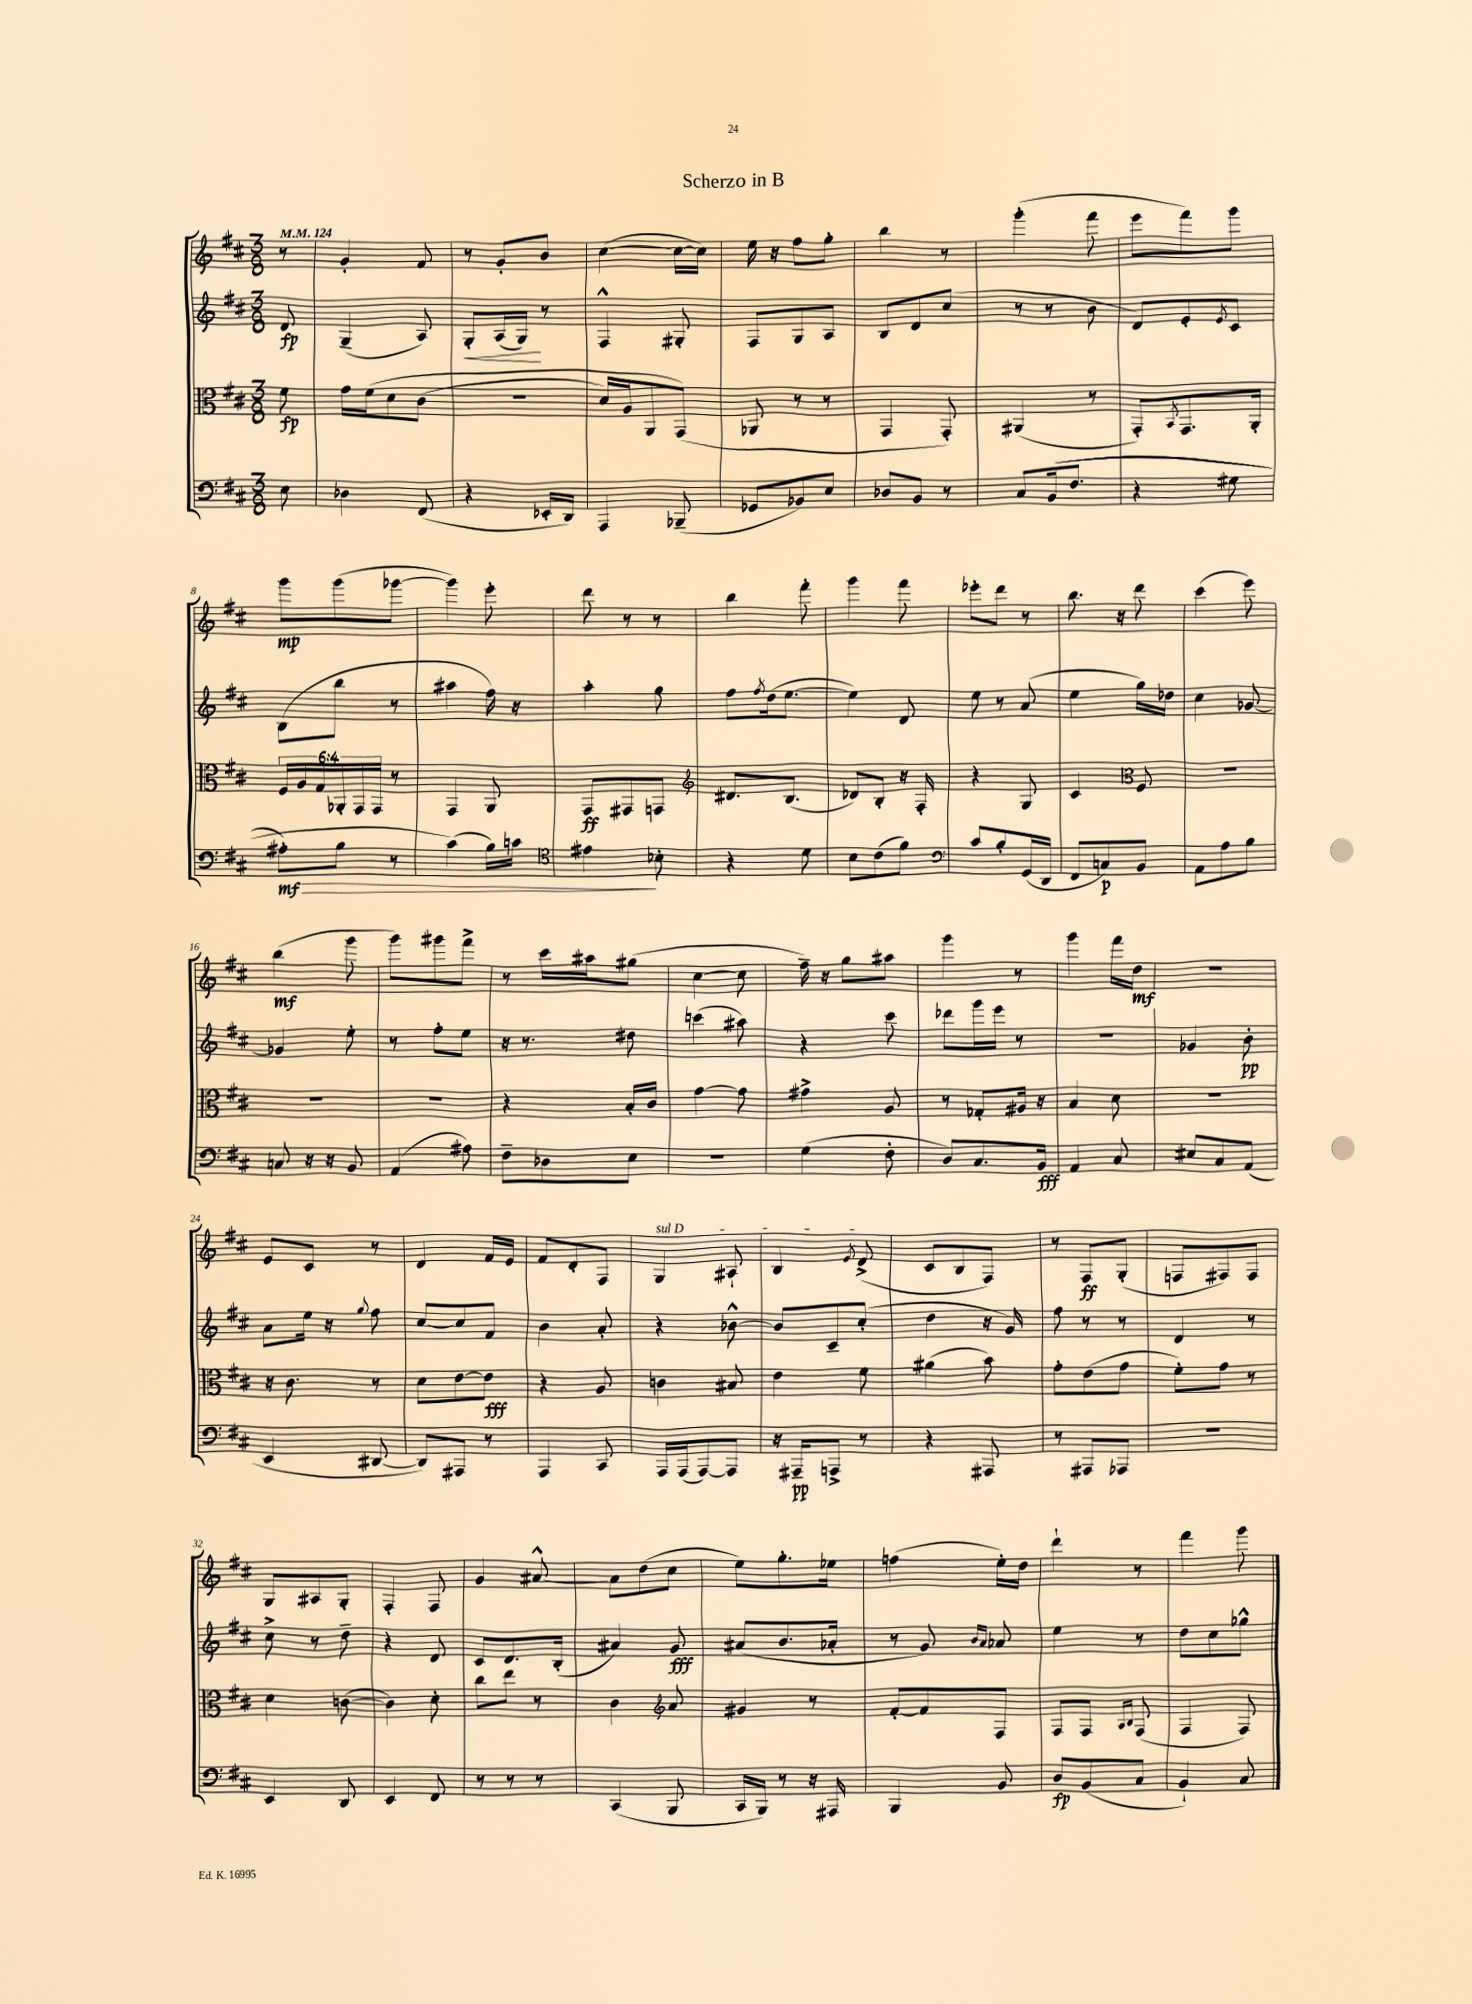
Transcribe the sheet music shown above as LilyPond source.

\header { title = "Scherzo in B" }
<<
\new StaffGroup <<
\new Staff = "s0" {
    \clef treble \key d \major \numericTimeSignature \time 3/8 \partial 8 \tempo 4 = 124
    r8 |
    g'4-. fis'8 |
    r8 g'8-. b'8 |
    cis''4~( cis''16~ cis''16) |
    e''16 r16 fis''8 g''8-. |
    b''4 r8 |
    g'''4-.( fis'''8 |
    e'''8 fis'''8) g'''8 |
    g'''8\mp g'''8( ges'''8~ |
    ges'''4) e'''8-. |
    d'''8 r8 r8 |
    b''4 fis'''8-. |
    g'''4 fis'''8 |
    ees'''8-. d'''8 r8 |
    b''8. r16 d'''8 |
    cis'''4( e'''8) |
    b''4\mf( g'''8 |
    g'''8) gis'''8 fis'''8-> |
    r8 cis'''16 ais''16 gis''8( |
    cis''4~ cis''8 |
    fis''16--) r16 g''8 ais''8 |
    g'''4 r8 |
    g'''4 fis'''16 d''16\mf |
    R4. |
    e'8 cis'8 r8 |
    d'4 fis'16 e'16 |
    fis'8 d'8-. fis8 |
    \once \override TextSpanner.bound-details.left.text = \markup { \italic "sul D" } g4\startTextSpan ais8-! |
    b4 \acciaccatura { e'8 } d'8->\stopTextSpan( |
    cis'8 b8 fis8) |
    r8 fis8\ff g8-.( |
    f8 fis8) fis8 |
    g8 ais8 g8-. |
    fis4-. fis8 |
    g'4 ais'8~-^ |
    ais'8 d''8( cis''8 |
    e''8) g''8.-. ees''16 |
    f''4( e''16-.) d''16 |
    d'''4-! r8 |
    fis'''4 g'''8 \bar "|." |
}
\new Staff = "s1" {
    \clef treble \key d \major \numericTimeSignature \time 3/8 \partial 8
    d'8\fp |
    g4--( a8) |
    g8-.\< a16( g16\!) r8 |
    fis4-^ gis8-. |
    fis8 g8 a8 |
    b8 d'8 cis''8( |
    r8 r8 b'8 |
    d'8) e'8-. \acciaccatura { e'8 } cis'8 |
    b8( b''8 r8 |
    ais''4 fis''16) r16 |
    a''4-. g''8 |
    fis''8 \acciaccatura { fis''8 } d''16( e''8.~ |
    e''4) d'8 |
    e''8 r8 a'8( |
    e''4 g''16) des''16 |
    cis''4 ges'8~ |
    ges'4 e''8-. |
    r8 fis''8-. e''8 |
    r16 r8. dis''8 |
    c'''4( ais''8) |
    r4 cis'''8 |
    des'''8 g'''16 e'''16 r8 |
    R4. |
    ges'4 b'8-.\pp |
    a'8 e''16 r16 \appoggiatura { g''8 } fis''8 |
    cis''8~ cis''8 fis'8 |
    b'4 a'8-. |
    r4 bes'8~-^ |
    bes'8 cis'8-- cis''8-.( |
    d''4 r16 g'16) |
    fis''8 r8 r8 |
    d'4 r8 |
    cis''8-> r8 d''8-- |
    r4 d'8 |
    cis'8 d'8. b16-.( |
    ais'4) g'8\fff |
    ais'8( b'8. aes'16-. |
    r8 g'8) \grace { b'16 a'16 } aes'8 |
    e''4 r8 |
    d''8 cis''8 ges''8-^ \bar "|." |
}
\new Staff = "s2" {
    \clef alto \key d \major \numericTimeSignature \time 3/8 \override Staff.TupletNumber.text = #tuplet-number::calc-fraction-text \partial 8
    fis'8\fp |
    g'16 fis'16\( d'8 cis'8( |
    r4. |
    d'16) a16 a,8 g,8(\) |
    aes,8 r8 r8 |
    g,4 g,8-.) |
    ais,4( r8 |
    g,8-.) \acciaccatura { b,8 } g,8. a,16-. |
    \tuplet 6/4 { fis16 a16 g16 aes,16-. g,16 g,16 } r8 |
    g,4 a,8 |
    g,8\ff gis,8 g,8 |
    \clef treble dis'8. b8.( |
    des'8) b8-. r16 fis16-. |
    r4 g8 |
    cis'4 \clef alto fis8 |
    R4. |
    R4. |
    R4. |
    r4 b16-. cis'16 |
    g'4~ g'8 |
    gis'4-> a8 |
    r8 ges8-. ais16 r16 |
    b4 d'8 |
    R4. |
    r16 cis'8. r8 |
    d'8 e'8~ e'8\fff |
    r4 a8 |
    c'4 bis8 |
    e'4 fis'8 |
    ais'4( b'8) |
    g'8-. e'8( g'8 |
    fis'8-.) g'8 r8 |
    d'4 c'8~( |
    c'4) d'8-. |
    cis''8 e''8 r8 |
    cis'4 \clef treble a'8 |
    gis'4 r8 |
    fis'8~-. fis'8 fis8 |
    fis8 fis8 \grace { a16 b16 } fis8( |
    fis4 fis8) \bar "|." |
}
\new Staff = "s3" {
    \clef bass \key d \major \numericTimeSignature \time 3/8 \partial 8
    e8 |
    des4 fis,8( |
    r4 ees,16-. d,16) |
    a,,4 bes,,8--( |
    ges,8 bes,8) e8 |
    des8 b,8 r8 |
    cis8 b,16(\( fis8. |
    r4 gis8 |
    ais8-.\mf\>) b8 r8 |
    cis'4(\) b16) c'16 |
    \clef tenor eis'4\! bes8-. |
    r4 d'8 |
    b8 cis'8( fis'8) |
    \clef bass cis'8 b8-. g,16( d,16 |
    fis,8 c8\p) b,8 |
    a,8 a8 b8 |
    c8 r16 r16 b,8 |
    a,4( ais8) |
    fis8-- des8 e8 |
    R4. |
    g4( fis8-. |
    d8) cis8. b,16\fff |
    a,4 cis8 |
    eis8 cis8 a,8( |
    e,4 dis,8~ |
    dis,8) ais,,8 r8 |
    a,,4 cis,8 |
    a,,16 a,,16( a,,8~) a,,8 |
    r16 ais,,16--\pp a,,8-> r8 |
    r4 ais,,8 |
    r8 ais,,8 aes,,8 |
    R4. |
    e,4 d,8 |
    e,4 fis,8 |
    r8 r8 r8 |
    cis,4( b,,8 |
    cis,16 b,,16) r8 r16 ais,,16 |
    b,,4 b,8 |
    d8\fp b,8( cis8 |
    b,4-!) cis8 \bar "|." |
}
>>
>>
